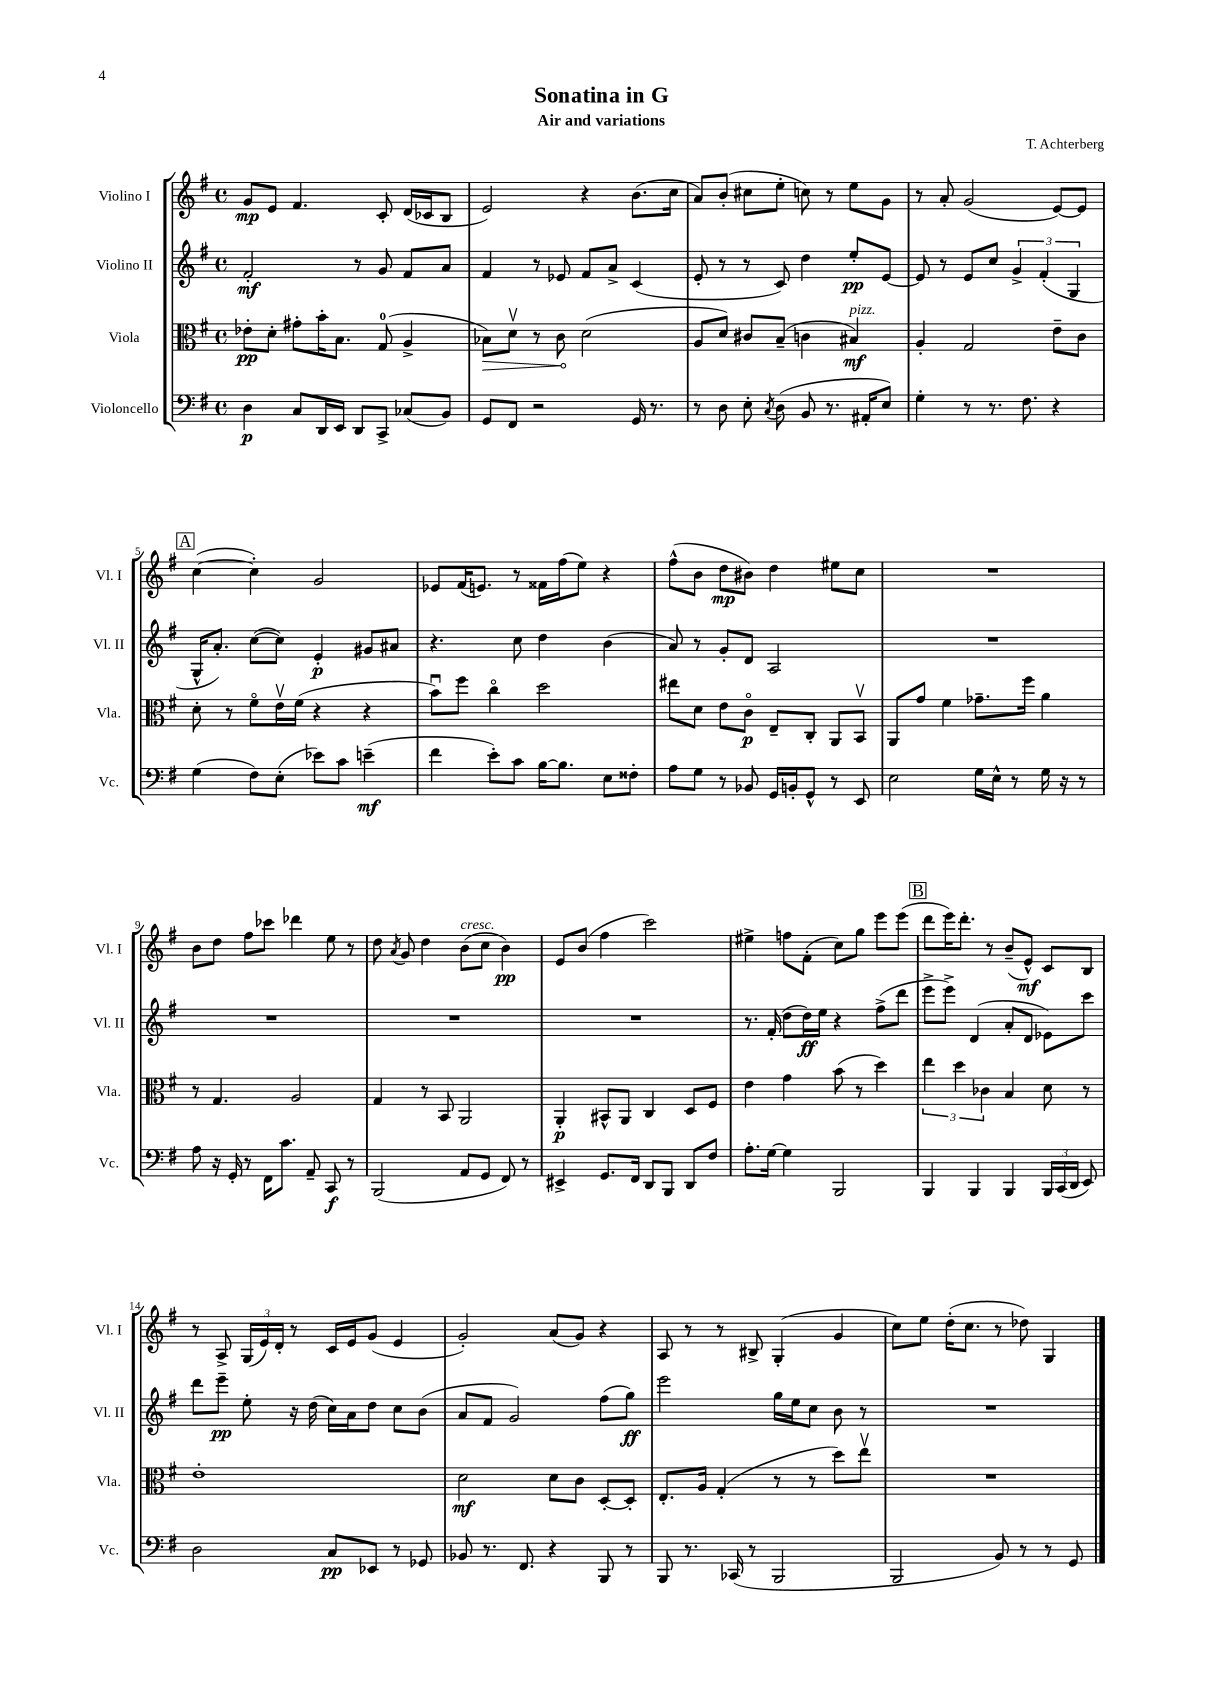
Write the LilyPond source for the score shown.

\header { title = "Sonatina in G" composer = "T. Achterberg" subtitle = "Air and variations" }
<<
\new StaffGroup <<
\new Staff = "s0" \with { instrumentName = "Violino I" shortInstrumentName = "Vl. I" } {
    \clef treble \key g \major \defaultTimeSignature \time 4/4
    \autoBeamOff g'8[\mp e'8] fis'4. c'8-. d'16[( ces'16 b8] |
    e'2) r4 b'8.[( c''16] |
    a'8[) b'8]-.( cis''8[ e''8]-. c''8) r8 e''8[ g'8] |
    r8 a'8-. g'2( e'8[~) e'8] |
    \mark \markup { \box "A" } c''4~( c''4-.) g'2 |
    ees'8[ fis'16( e'8.]) r8 fisis'16[ fis''16( e''8]) r4 |
    fis''8[-^( b'8] d''8[\mp bis'8]) d''4 eis''8[ c''8] |
    R1 |
    b'8[ d''8] fis''8[ ces'''8] des'''4 e''8 r8 |
    d''8 \acciaccatura { a'8 } g'8 d''4 b'8[^\markup { \italic "cresc." }( c''8] b'4\pp) |
    e'8[ b'8]( fis''4 c'''2) |
    eis''4-> f''8[ fis'8]-.( c''8[) g''8] e'''8[ e'''8]( |
    \mark \markup { \box "B" } d'''8[ e'''16) d'''8.]-. r8 b'8[--( e'8]-^\mf) c'8[ b8] |
    r8 a8-> \tuplet 3/2 { g16[( e'16) d'16]-. } r8 c'16[ e'16 g'8]( e'4 |
    g'2-.) a'8[( g'8]) r4 |
    a8 r8 r8 bis8-> g4-.( g'4 |
    c''8[) e''8] d''16[-.( c''8.] r8 des''8) g4 \bar "|." |
}
\new Staff = "s1" \with { instrumentName = "Violino II" shortInstrumentName = "Vl. II" } {
    \clef treble \key g \major \defaultTimeSignature \time 4/4
    \autoBeamOff fis'2-.\mf r8 g'8 fis'8[ a'8] |
    fis'4 r8 ees'8 fis'8[ a'8]-> c'4( |
    e'8-. r8 r8 c'8) d''4 e''8[-.\pp e'8]~ |
    e'8 r8 e'8[ c''8] \tuplet 3/2 { g'4-> fis'4-.( g4 } |
    \mark \markup { \box "A" } g16[-^ a'8.]-.) c''8[~( c''8]) e'4-.\p gis'8[ ais'8] |
    r4. c''8 d''4 b'4( |
    a'8) r8 g'8[-. d'8] a2 |
    R1 |
    R1 |
    R1 |
    R1 |
    r8. fis'16-.( d''8[ d''16\ff) e''16] r4 fis''8[->( d'''8] |
    \mark \markup { \box "B" } e'''8[-> e'''8]->) d'4( a'8[-. d'8] ees'8[) c'''8] |
    d'''8[ e'''8]--\pp e''8-. r16 d''16( c''16[) a'16 d''8] c''8[ b'8]( |
    a'8[ fis'8] g'2) fis''8[( g''8]\ff) |
    e'''2 g''16[ e''16 c''8] b'8 r8 |
    R1 \bar "|." |
}
\new Staff = "s2" \with { instrumentName = "Viola" shortInstrumentName = "Vla." } {
    \clef alto \key g \major \defaultTimeSignature \time 4/4
    \autoBeamOff ees'8[-.\pp d'8]-. gis'8[-. b'16-. b8.] g8-0( a4-> |
    \once \override Hairpin.circled-tip = ##t bes8[\>) d'8]\upbow r8 c'8\! d'2( |
    a8[ d'8]) cis'8[ b8]--( c'4 bis4\mf^\markup { \italic "pizz." }) |
    a4-. g2 e'8[-- c'8] |
    \mark \markup { \box "A" } d'8-. r8 fis'8[\flageolet e'16\upbow fis'16]( r4 r4 |
    b'8[\downbow) fis''8] c''4\flageolet d''2 |
    eis''8[ d'8] e'8[ c'8]\flageolet\p e8[-- c8]-. a,8[ b,8]\upbow |
    a,8[ g'8] fis'4 ges'8.[-- fis''16] a'4 |
    r8 g4. a2 |
    g4 r8 b,8 a,2 |
    a,4-.\p bis,8[-^ a,8] c4 d8[ fis8] |
    e'4 g'4 b'8( r8 d''4) |
    \mark \markup { \box "B" } \tuplet 3/2 { e''4 d''4 ces'4 } b4 d'8 r8 |
    e'1-. |
    d'2\mf d'8[ c'8] d8[~-. d8]-. |
    e8.[-. a16] g4-.( r8 r8 d''8[) e''8]\upbow |
    R1 \bar "|." |
}
\new Staff = "s3" \with { instrumentName = "Violoncello" shortInstrumentName = "Vc." } {
    \clef bass \key g \major \defaultTimeSignature \time 4/4
    \autoBeamOff d4\p c8[ d,16 e,16] d,8[ c,8]-> ces8[( b,8]) |
    g,8[ fis,8] r2 g,16 r8. |
    r8 d8 e8-. \acciaccatura { c8 } d8( b,8 r8. ais,16[-. e8]) |
    g4-. r8 r8. fis8. r4 |
    \mark \markup { \box "A" } g4( fis8[) e8]-.( ees'8[) c'8] e'4--\mf( |
    fis'4 e'8[-.) c'8] b16[~ b8.] e8[ fisis8]-. |
    a8[ g8] r8 bes,8 g,16[ b,16-. g,8]-^ r8 e,8 |
    e2 g16[ e16]-^ r8 g16 r16 r8 |
    a8 r16 g,16-. r8 fis,16[ c'8.] a,8-- c,8\f r8 |
    b,,2( a,8[ g,8] fis,8) r8 |
    eis,4-> g,8.[ fis,16] d,8[ b,,8] d,8[ fis8] |
    a8.[-. g16]~ g4 b,,2 |
    \mark \markup { \box "B" } b,,4 b,,4 b,,4 \tuplet 3/2 { b,,16[ c,16( d,16] } e,8) |
    d2 c8[\pp ees,8] r8 ges,8 |
    bes,8 r8. fis,8. r4 b,,8 r8 |
    b,,8 r8. ces,16( r8 b,,2 |
    b,,2 b,8) r8 r8 g,8 \bar "|." |
}
>>
>>
